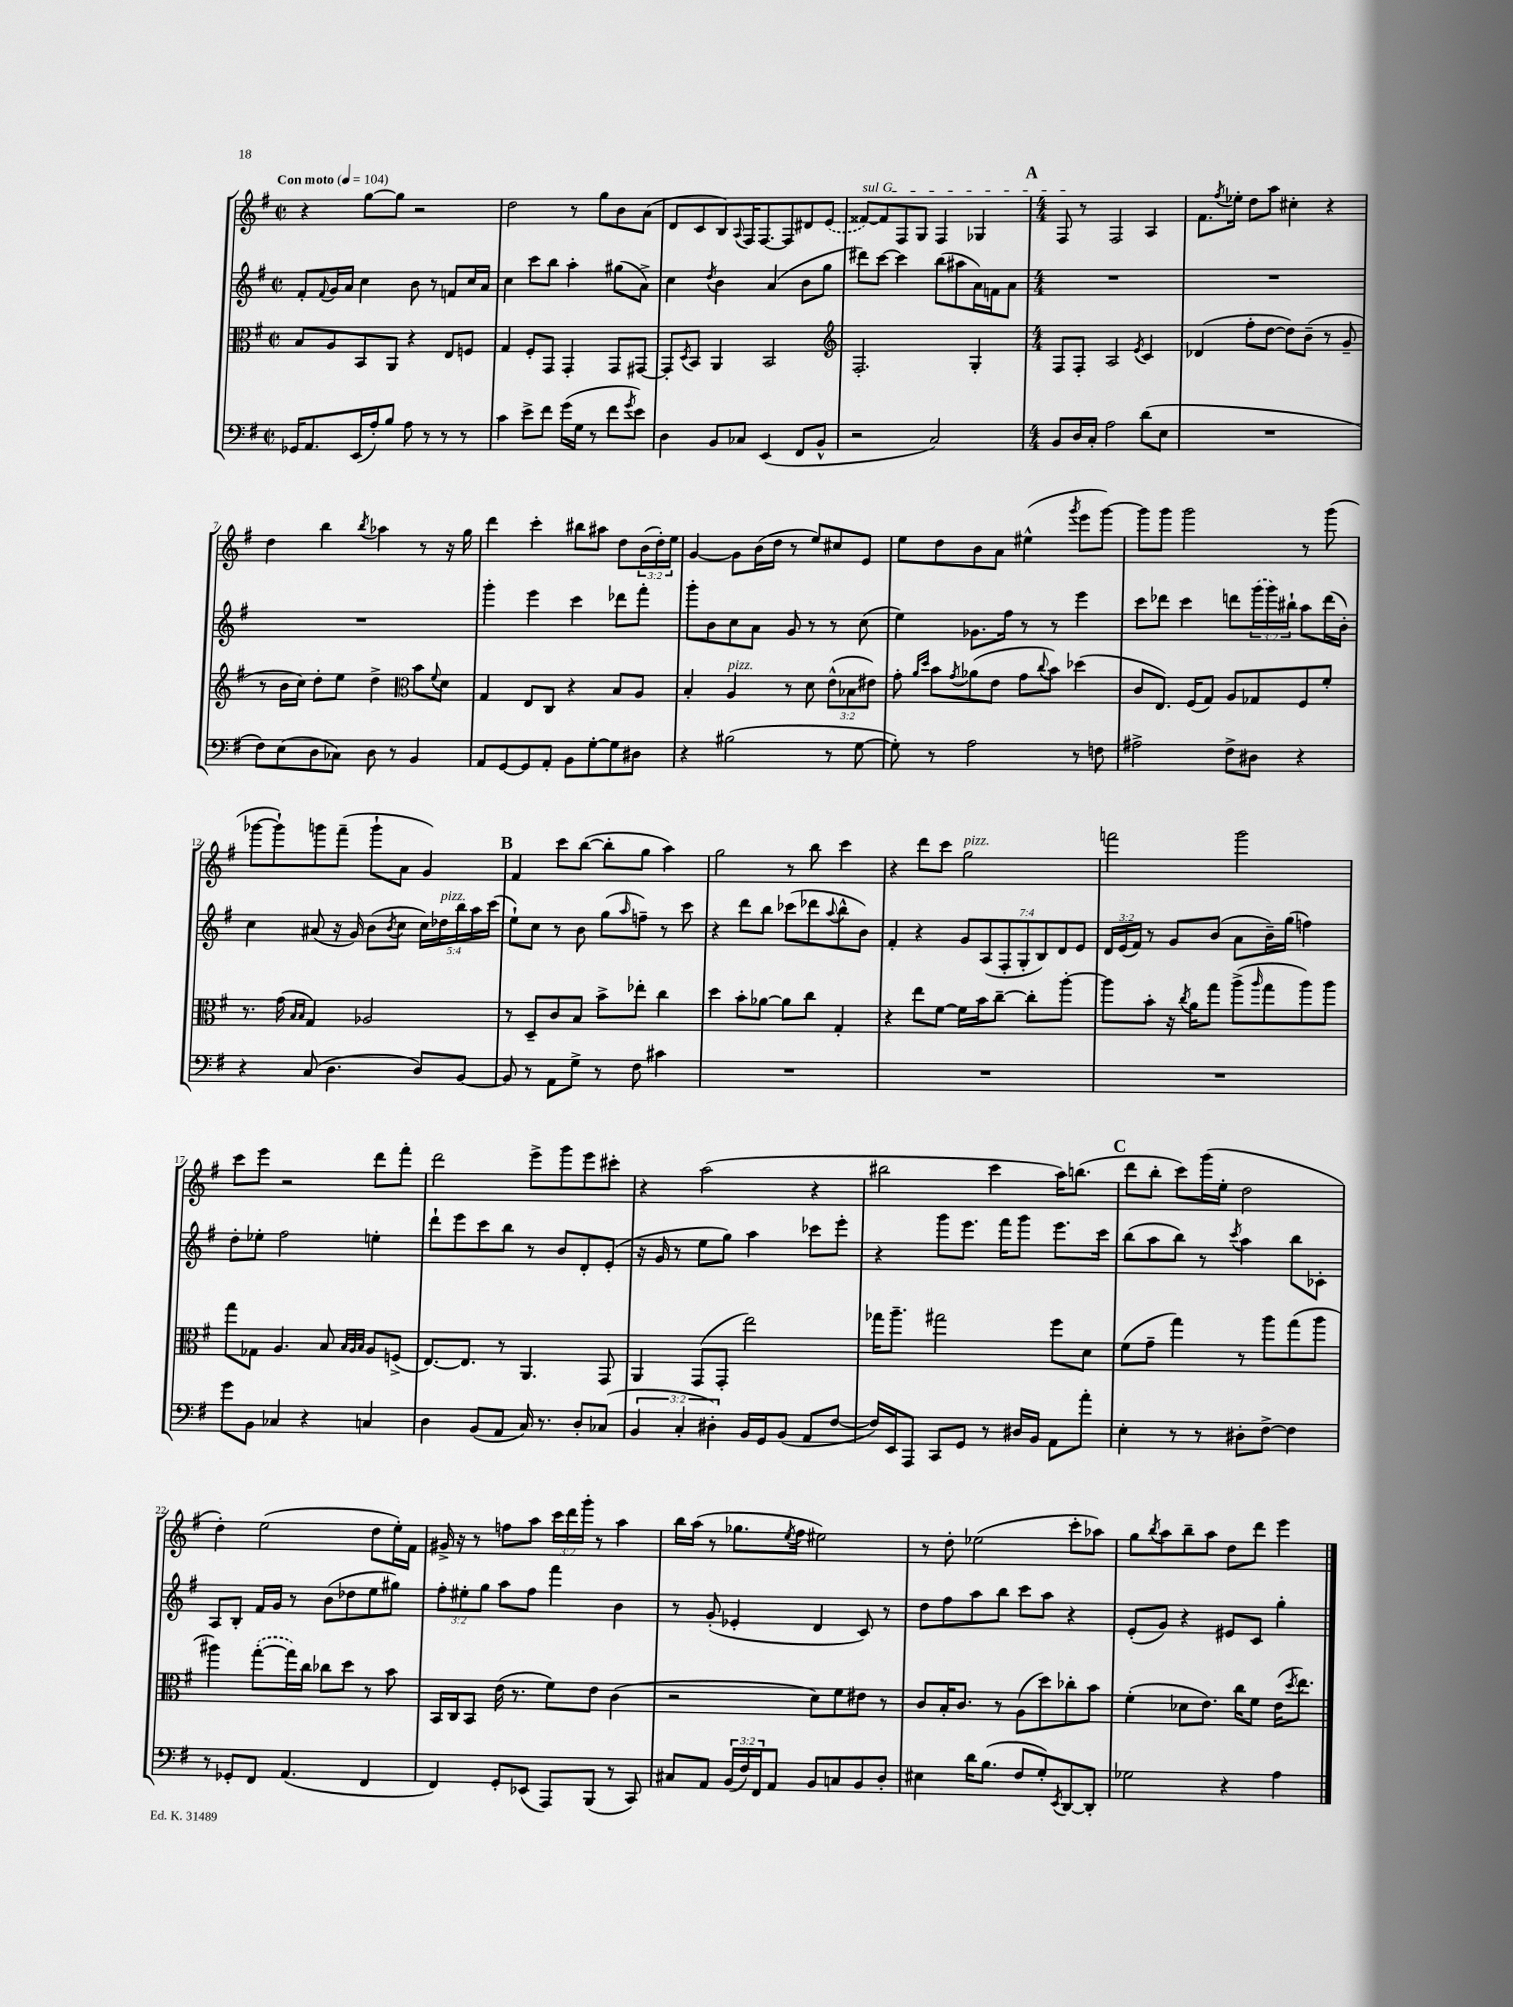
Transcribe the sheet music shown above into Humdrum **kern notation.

**kern	**kern	**kern	**kern
*staff4	*staff3	*staff2	*staff1
*clefF4	*clefC3	*clefG2	*clefG2
*k[f#]	*k[f#]	*k[f#]	*k[f#]
*M2/2	*M2/2	*M2/2	*M2/2
*met(c|)	*met(c|)	*met(c|)	*met(c|)
*MM104	*MM104	*MM104	*MM104
16GG-	8B	8f#'	4r
8.AA	.	.	.
.	.	8qqf#	.
.	8A	16g	.
.	.	16a	.
(16EE	8BB	4cc	[8gg
16A')	.	.	.
8B	8AA	.	8gg]
8A	4r	8b	2r
8r	.	8r	.
8r	8E	8f	.
8r	8F	16cc	.
.	.	16a	.
=	=	=	=
4c	4G	4cc	2dd
8e^	8F#'	8ccc	.
8f#	8GG	8bb	.
(16g	4GG'	4aa'	8r
16G	.	.	.
8r	.	.	8gg
8f#	8GG	(8gg#	8b
8qg	.	.	.
8e)	[8GG#	8a^)	(8a
=	=	=	=
4D	8GG#']	4cc	8d
.	8qD	.	.
.	8BB	.	8c
.	.	8qdd	.
8BB	4AA	4b	8B)
.	.	.	8qqA
8C-	.	.	16F#
.	.	.	[8.F#
(4EE	2BB	(4a	.
.	.	.	8F#]
8FF#	.	8b	8d#
8BB^^	.	8gg	(8e
=	=	=	=
*	*clefG2	*	*
2r	2.F#'	8ddd#)	[8f##)
.	.	[8ccc	8f##]
.	.	4ccc]	8F#
.	.	.	8G
2C)	.	(8bb	4F#
.	.	8aa#	.
.	4G'	16a)	4G-
.	.	16f	.
.	.	8a	.
=	=	=	=
*M4/4	*M4/4	*M4/4	*M4/4
8BB	8F#	1r	8F#
16D	8F#'	.	8r
16C'	.	.	.
2A	2A	.	2F#
.	8qe	.	.
(8d	4c	.	4A
8E	.	.	.
=	=	=	=
1r	(4d-	1r	8.f#
.	.	.	8qff#
.	.	.	16ee-'
.	8ff#'	.	8dd
.	[8dd	.	8aa
.	8dd])	.	4cc#'
.	(8b~	.	.
.	8r	.	4r
.	8g~	.	.
=	=	=	=
8F#)	8r	1r	4dd
(8E	16b	.	.
.	16cc)	.	.
8D	8dd'	.	4bb
8C-)	8ee	.	.
.	.	.	8qbb
8D	4dd^	.	4aa-
8r	.	.	.
*	*clefC3	*	*
4BB	8b	.	8r
.	8qqf#	.	.
.	8d	.	16r
.	.	.	16gg
=	=	=	=
8AA	4G	4ggg'	4ddd
[8GG	.	.	.
8GG]	8E	4eee	4ccc'
8AA'	8C	.	.
8BB	4r	4ccc	8bb#
[8G'	.	.	8aa#
8G]	8B	8ddd-	8dd
8D#	8A	8fff#'	(24b
.	.	.	24dd')
.	.	.	24ee
=	=	=	=
4r	4B'	8ggg'	[4g
.	.	8b	.
(2B#	4A	8cc	8g]
.	.	8a	(16b
.	.	.	16dd
.	8r	8g	8r
.	8d	8r	8ee)
8r	(12e^^	8r	8cc#
.	12B-	.	.
[8G	.	(8cc	8e
.	12e#)	.	.
=	=	=	=
8G'])	8g'	4ee)	8ee
.	16qqa	.	.
.	16qqdd	.	.
8r	8b	.	8dd
.	8qg	.	.
2A	(8a-	8.g-	8b
.	8e	.	8a
.	.	16ff#	.
.	8g	8r	(4ee#^^
.	8qqcc	.	.
.	8b)	8r	.
.	.	.	8qggg
8r	(4dd-	4eee	8eee
8F	.	.	[8ggg)
=	=	=	=
2A#^	8c	8ccc	8ggg]
.	8.E)	8ddd-	8ggg
.	.	4ccc	2ggg
.	(16F#	.	.
.	8G)	.	.
8F#^	8A	8ddd	.
8D#	8G-	(24ggg	.
.	.	24ggg)	.
.	.	24bb#`	.
4r	8F#	8aa	8r
.	8f#'	(16ddd	(8ggg
.	.	16b')	.
=	=	=	=
4r	8.r	4cc	[8ggg-
.	.	.	8ggg-`])
.	(16g	.	.
.	16qqB	.	.
.	16qqB	.	.
(8C	4G)	(8a#	8ggg
4.D	.	16r	(8fff#~
.	.	16g)	.
.	2A-	(8b	8ggg`
.	.	8qb	.
.	.	8cc	8a
8D)	.	20cc)	4g)
.	.	20dd-	.
.	.	20bb	.
[8BB	.	.	.
.	.	20aa	.
.	.	(20ccc	.
=	=	=	=
8BB]	8r	8ee`)	4f#
8r	8D~	8cc	.
8AA	8c	8r	8ccc
8G^	8B	8b	([8bb
8r	8b^	(8gg	8bb']
.	.	16qqaa	.
8F#	8ee-'	8ff~)	8gg
4c#	4cc	8r	4aa)
.	.	8ccc	.
=	=	=	=
1r	4dd	4r	2gg
.	8b'	8ddd	.
.	[8a-	8bb	.
.	8a-]	(8ccc-	8r
.	8cc	8ddd-	8bb
.	.	8qqaa	.
.	4G'	8bb^^	4ccc
.	.	8b)	.
=	=	=	=
1r	4r	4f#'	4r
.	8ee	4r	8ddd
.	[8f#	.	8ccc
.	16f#]	14g	2gg
.	16b	.	.
.	.	(14A	.
.	[8cc~	.	.
.	.	14F#'	.
.	.	14G'	.
.	8cc']	.	.
.	.	14B)	.
.	.	14d	.
.	[8aa'	.	.
.	.	14e	.
=	=	=	=
1r	8aa]	24d	2fff
.	.	(24e	.
.	.	24f#)	.
.	8b'	8r	.
.	16r	8g	.
.	8qcc	.	.
.	16a	.	.
.	8gg	(8b	.
.	(8aa^	8a	2ggg
.	16qqaa	.	.
.	8gg	16b~)	.
.	.	(16gg	.
.	8aa)	4ff)	.
.	8aa	.	.
=	=	=	=
8g	8gg	8dd'	8ccc
8BB	8G-	8ee-'	8eee
4C-	4.A	2ff#	2r
4r	.	.	.
.	8B	.	.
.	32qqB	.	.
.	32qqA	.	.
.	32qqB	.	.
4C	8A	4ee'	8ddd
.	(8F^	.	8fff#'
=	=	=	=
4D	[8.E)	8ddd`	2ddd
.	.	8eee	.
.	8.E]	.	.
(8BB	.	8ccc	.
8AA	8r	8bb	.
16C)	4.AA	8r	8eee^
8.r	.	.	.
.	.	8b	8ggg
8D'	.	8d'	8eee
(8C-	8GG	(8e'	8ccc#'
=	=	=	=
6BB	4AA	16r	4r
.	.	16g	.
.	.	8r	.
6C'	.	.	.
.	(8GG	8ee	(2aa
6D#')	.	.	.
.	8GG'	8gg)	.
16BB	2ee)	4aa	.
16GG	.	.	.
(8BB	.	.	.
8AA	.	8ccc-	4r
[8F#	.	8eee'	.
=	=	=	=
16F#])	16gg-	4r	2bb#
16EE	8.aa~	.	.
8AAA	.	.	.
8CC	2gg#	8ggg	.
8GG	.	8.eee	.
8r	.	.	4ccc
.	.	16fff#	.
16D#	.	8ggg	.
16BB	.	.	.
8AA	8ff#	8.eee	16aa)
.	.	.	(8.bb
8a'	8d	.	.
.	.	16ccc	.
=	=	=	=
4E'	(8f#	(8bb	8ddd
.	8g~	8aa	8bb'
8r	4gg)	8bb)	8ccc)
8r	.	8r	(16ggg
.	.	.	16ee'
.	.	8qccc	.
8D#'	8r	4aa	2dd
[8F#^	8aa	.	.
4F#]	(8gg	8bb	.
.	8aa	8c-'	.
=	=	=	=
8r	4aa#)	8A	4dd')
8GG-'	.	8B'	.
8FF#	([8gg'	16f#	(2ee
.	.	16g	.
(4.AA	16gg])	8r	.
.	16cc	.	.
.	8cc-	(8b	.
.	8dd	8dd-	.
4FF#	8r	8ee	8dd
.	8b	8gg#)	16ee')
.	.	.	16f#
=	=	=	=
4FF#)	16BB	12ff#'	16g#^
.	16C	.	16r
.	.	12ee#'	.
.	8BB	.	8r
.	.	12gg	.
8GG'	(16e	8aa	8ff
.	8.r	.	.
(8EE-	.	8ff#	8aa
8AAA)	8f#)	4fff#	24ccc
.	.	.	24ddd
.	.	.	24ggg'
(8BBB	8e	.	8r
8r	(4c	4b	4aa
8CC)	.	.	.
=	=	=	=
8C#	2r	8r	16bb
.	.	.	(16aa
8AA	.	(8g'	8r
(24BB	.	4e-'	8.gg-
24F#)	.	.	.
24FF#	.	.	.
8AA	.	.	.
.	.	.	8qee
.	.	.	16ff#
8BB	8d)	4d	2ee#)
8C	8f#	.	.
8BB	8e#	8c)	.
8D'	8r	8r	.
=	=	=	=
4E#	8c	8dd	8r
.	16B'	8ff#	8dd'
.	8.c	.	.
16d	.	8aa	(2ee-
(8.B	.	.	.
.	8r	8bb	.
8F#	(8A	8ccc	.
8G')	8dd)	8aa	.
8qEE	.	.	.
[8DD	8cc-'	4r	8ccc'
8DD']	8b	.	8aa-)
=	=	=	=
2G-	(4f#'	(8e'	8gg
.	.	.	8qbb
.	.	8g)	8aa
.	8d-	4r	8bb~
.	8.e)	.	8aa
4r	.	8e#	8dd
.	16cc	.	.
.	8f#	8c	8ddd
4A	(16e	4gg'	4eee
.	8qdd	.	.
.	8.ee)	.	.
==	==	==	==
*-	*-	*-	*-
